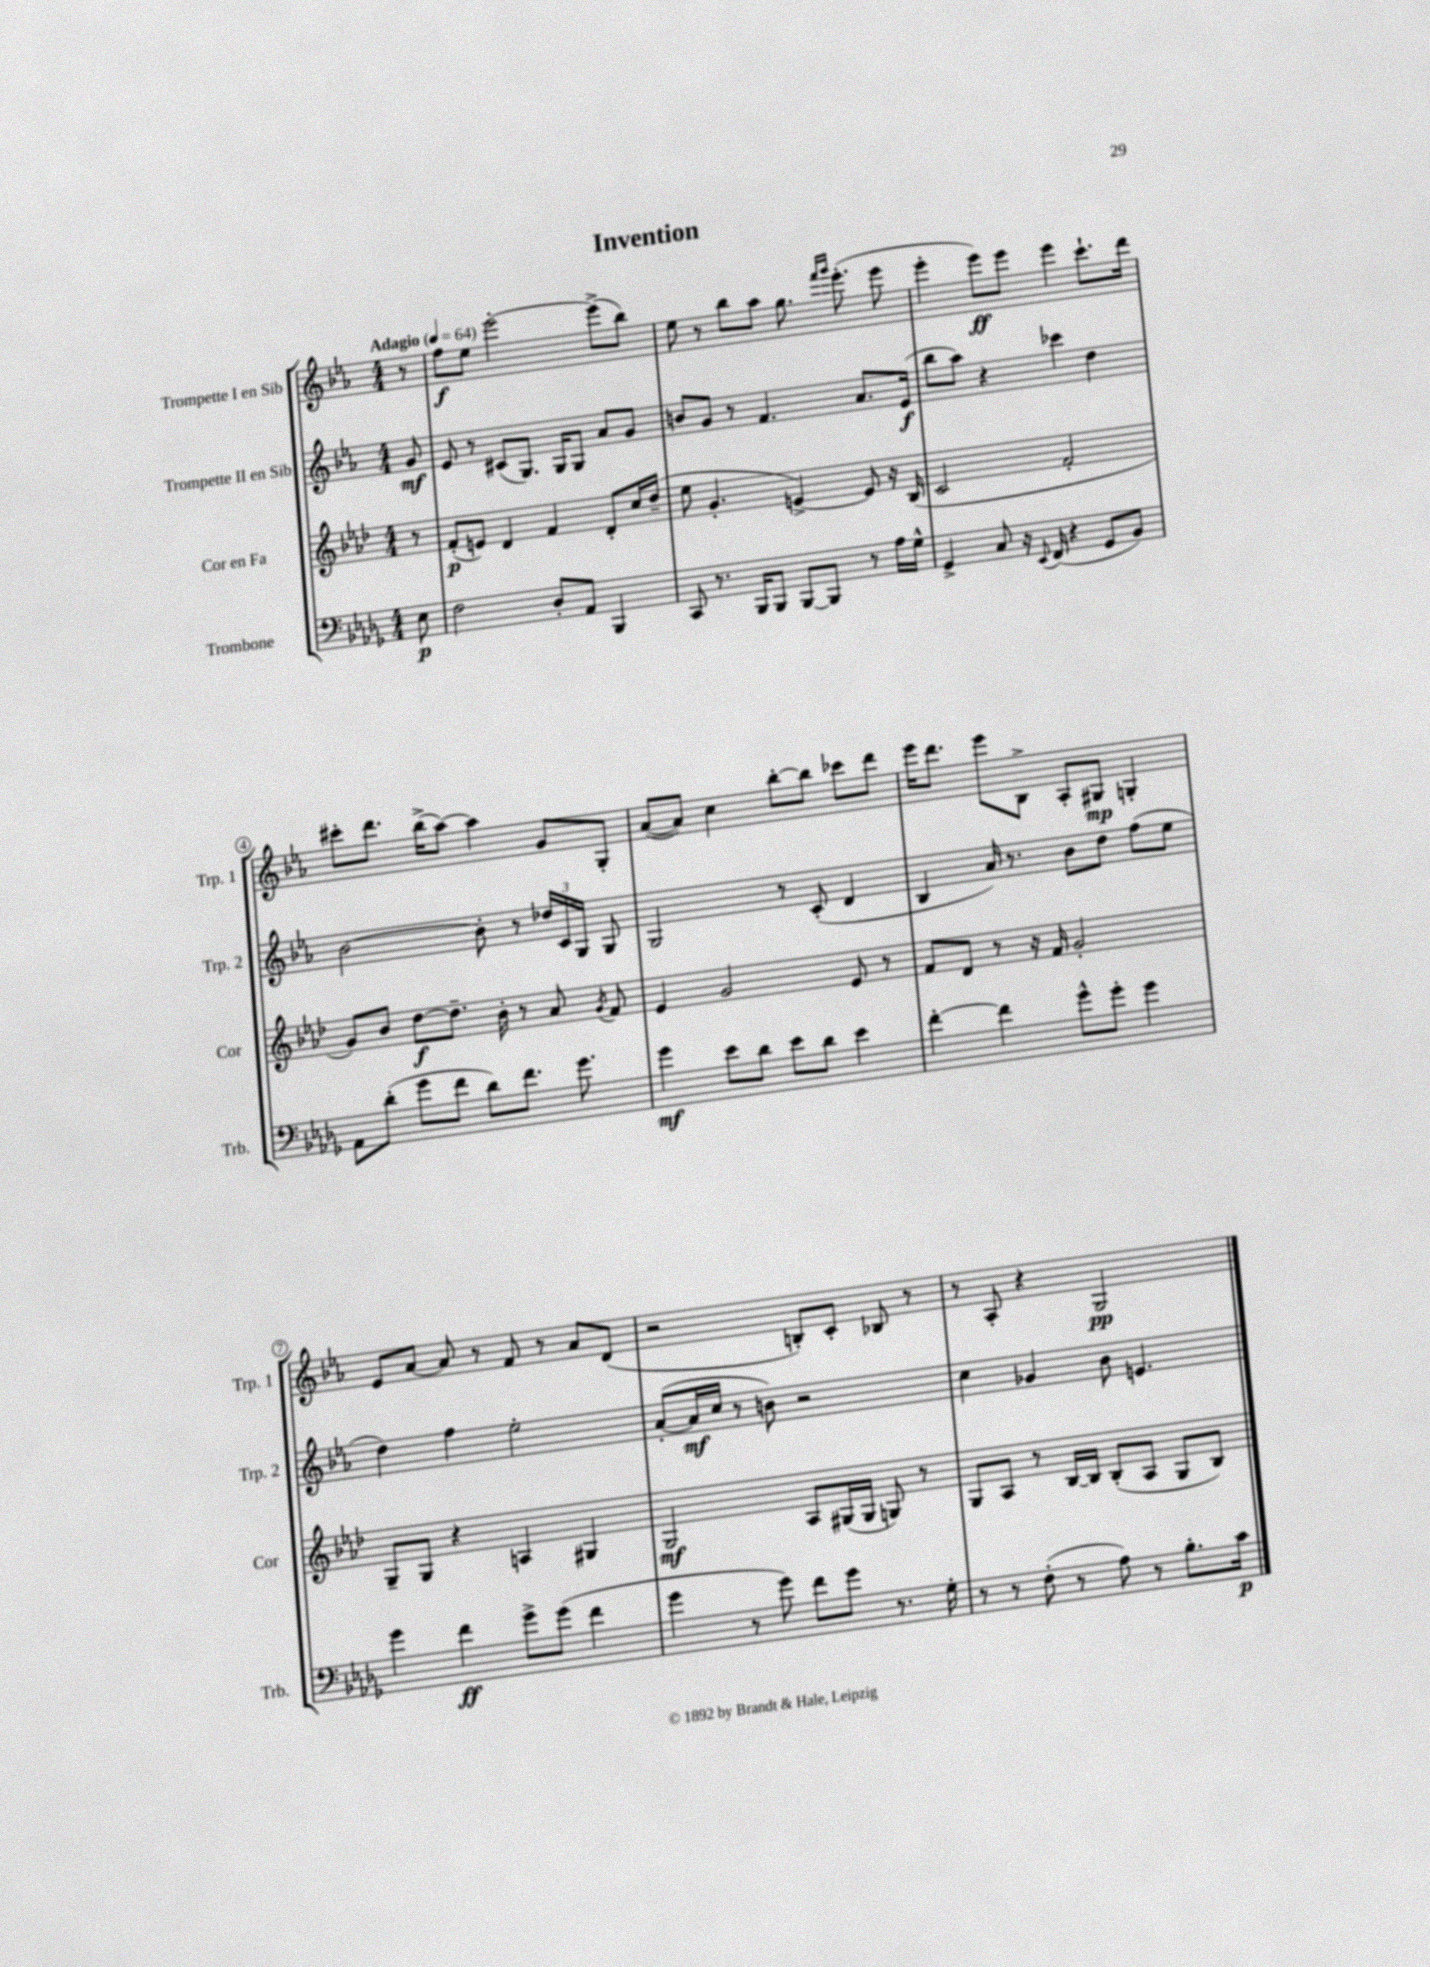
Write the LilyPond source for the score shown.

\header { title = "Invention" }
<<
\new StaffGroup <<
\new Staff = "s0" \with { instrumentName = "Trompette I en Sib" shortInstrumentName = "Trp. 1" } {
    \clef treble \key ees \major \numericTimeSignature \time 4/4 \partial 8 \tempo "Adagio" 4 = 64
    \autoBeamOff r8 |
    f''8[\f ees''8] ees'''2~-. ees'''8[->( bes''8]) |
    ees''8 r8 bes''8[ aes''8] g''8. \grace { f'''16[ g'''16] } ees'''8.-.( ees'''8 |
    ees'''4-. ees'''8[\ff) ees'''8] ees'''4 c'''8.[-! d'''16] |
    cis'''8[-. d'''8.] bes''16[->( aes''8]~) aes''4 g'8[ g8]-. |
    aes'8[~( aes'8]) c''4 bes''8[~-. bes''8] ces'''8[ d'''8] |
    ees'''16[ d'''8.] ees'''8[ bes8]-> aes8[-. gis8]\mp g4-. |
    ees'8[ aes'8]~ aes'8 r8 f'8 r8 aes'8[ d'8]( |
    r2 b8[-.) c'8]-. bes8 r8 |
    r8 aes8-. r4 g2\pp \bar "|." |
}
\new Staff = "s1" \with { instrumentName = "Trompette II en Sib" shortInstrumentName = "Trp. 2" } {
    \clef treble \key ees \major \numericTimeSignature \time 4/4 \partial 8
    \autoBeamOff g'8\mf |
    ees'8 r8 cis'8[( g8.]) g16[ g8] aes'8[ g'8] |
    b'8[ g'8] r8 f'4. aes'8.[ ees'16]\f( |
    bes''8[ aes''8]) r4 ces'''4 d''4 |
    bes'2~ bes'8-. r8 \tuplet 3/2 { des''16[ c'16 g16] } g8 |
    g2 r8 c'8-.( d'4 |
    bes4 aes'16) r8. bes'8[ d''8] f''8[( ees''8] |
    d''4) f''4 ees''2-. |
    aes'8[~-.( aes'16\mf c''16] r8 b'8) r2 |
    c''4 ges'4 bes'8 e'4. \bar "|." |
}
\new Staff = "s2" \with { instrumentName = "Cor en Fa" shortInstrumentName = "Cor" } {
    \clef treble \key aes \major \numericTimeSignature \time 4/4 \partial 8
    \autoBeamOff r8 |
    f'8[-.\p( e'8]) des'4 f'4 des'8[-. c''16 des''16]--( |
    ees''8 g'4.-. e'4~->) e'8 r16 bes16( |
    c'2 f'2-. |
    g'8[) bes'8] des''8[~\f des''8.]-- bes'16-. r8 aes'8 \acciaccatura { g'8 } f'8 |
    ees'4 g'2 ees'8 r8 |
    f'8[ des'8] r8 r16 f'16 g'2-. |
    g8[-- g8] r4 a4 gis4 |
    g2\mf aes8[ gis16( gis16] g8) r8 |
    g8[ aes8] r8 bes16[~ bes16] bes8[-.( aes8] g8[ bes8]) \bar "|." |
}
\new Staff = "s3" \with { instrumentName = "Trombone" shortInstrumentName = "Trb." } {
    \clef bass \key des \major \numericTimeSignature \time 4/4 \partial 8
    \autoBeamOff ees8\p |
    f2 des8[-. aes,8] bes,,4 |
    c,8 r8. bes,,16[ bes,,8] bes,,8[~ bes,,8] r8 aes16[ ges16]-^ |
    ges,4-> c8 r16 \appoggiatura { ees,8 } f,16( r4 ges,8[ bes,8]) |
    aes,8[ des'8]-.( ges'8[ f'8] des'8[) f'8.] ges'8. |
    ges'4\mf ees'8[ des'8] ees'8[ des'8] ees'4 |
    f'4~-. f'4 ges'8[-^ ges'8]-. ges'4 |
    ges'4 f'4\ff ges'8[-> ges'8]( f'4 |
    ges'4 r8 ges'8) f'8[ ges'8] r8. ges16-. |
    r8 r8 f8-.( r8 aes8) r8 bes8.[-. c'16]\p \bar "|." |
}
>>
>>
\layout { \context { \Score \override BarNumber.stencil = #(make-stencil-circler 0.1 0.3 ly:text-interface::print) } }
